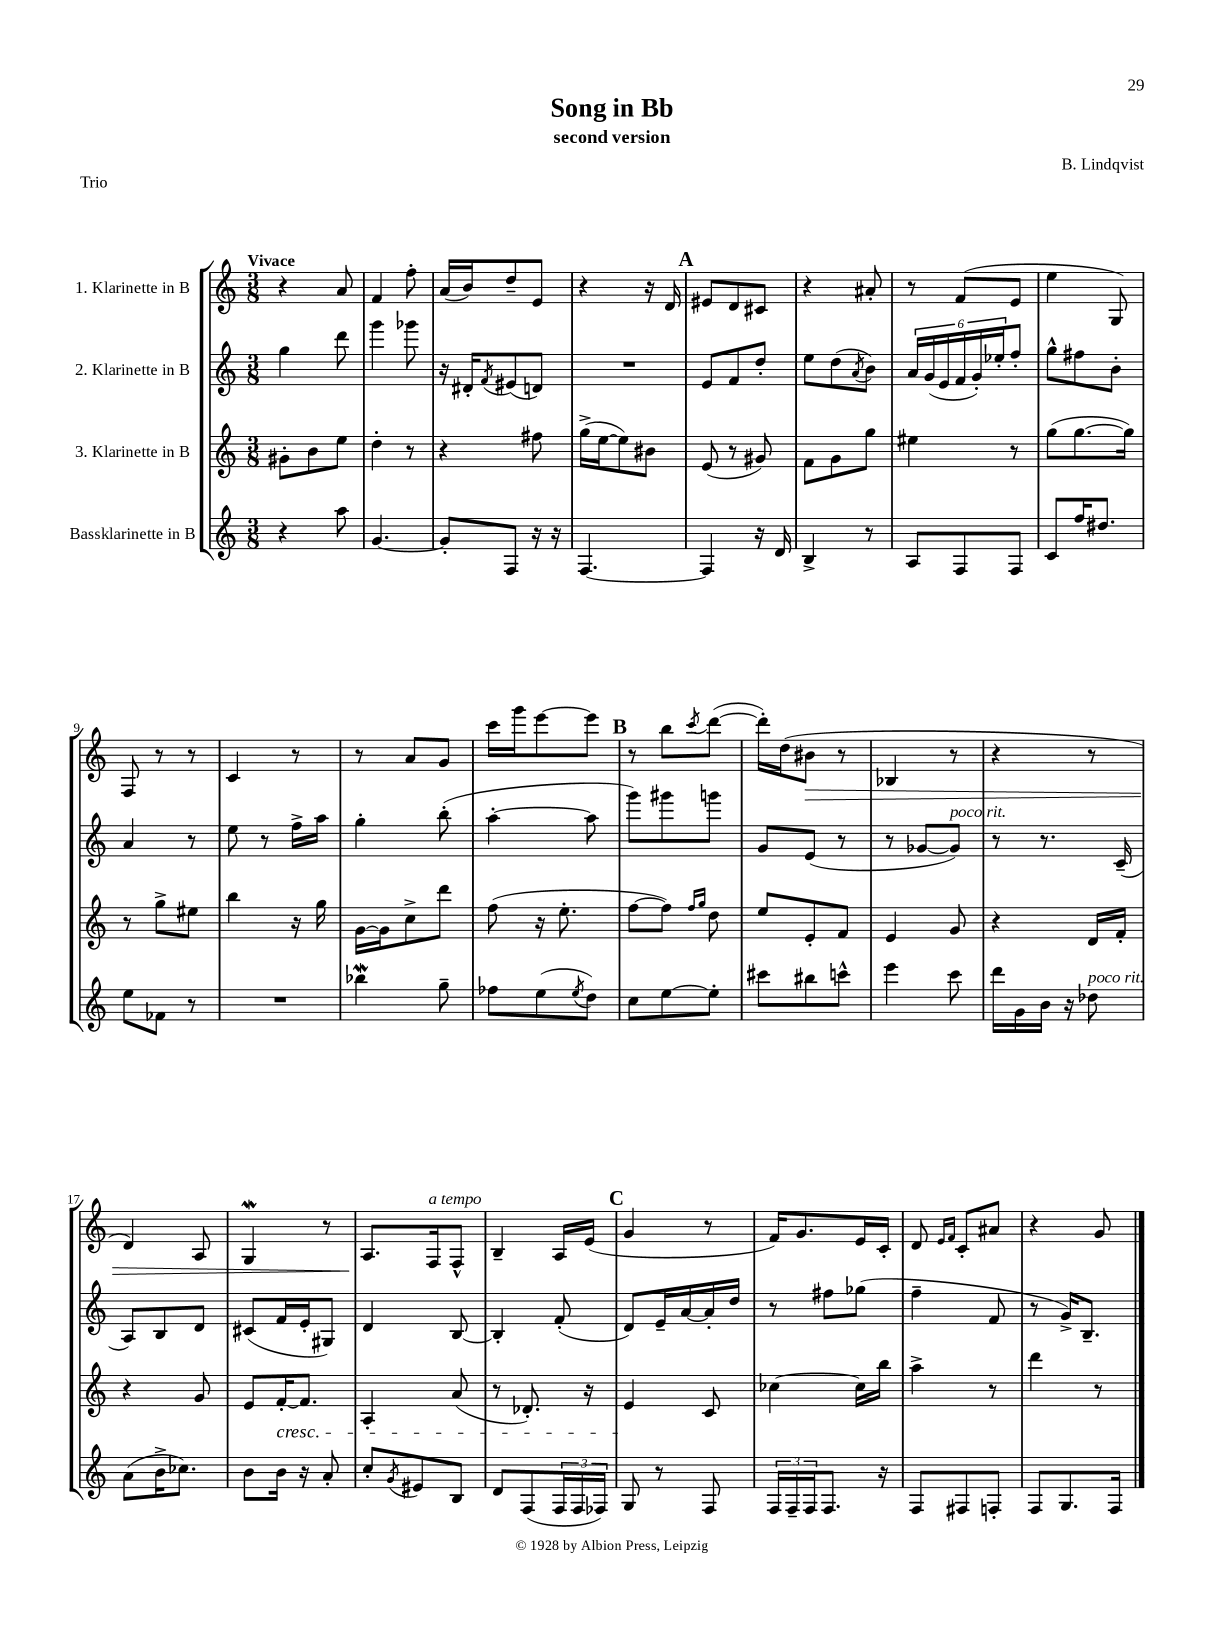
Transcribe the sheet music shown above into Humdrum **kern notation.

**kern	**kern	**kern	**kern
*staff4	*staff3	*staff2	*staff1
*clefG2	*clefG2	*clefG2	*clefG2
*k[]	*k[]	*k[]	*k[]
*M3/8	*M3/8	*M3/8	*M3/8
4r	8g#'\L	4gg\	4r
.	8b\	.	.
8aa\	8ee\J	8ddd\	8a/
=	=	=	=
[4.g/	4dd'\	4ggg\	4f/
.	8r	8ggg-\	8ff'\
=	=	=	=
8g'/]L	4r	16r	(16a/LL
.	.	16d#'/LK	16b/J)
.	.	8qf/	.
8F/J	.	(8e#/	8dd~/
16r	8ff#\	8d/J)	8e/J
16r	.	.	.
=	=	=	=
[4.F/	(16gg^\LL	4.r	4r
.	[16ee\J	.	.
.	8ee\])	.	.
.	8b#\J	.	16r
.	.	.	16d/
=	=	=	=
4F/]	(8e/	8e/L	8e#/L
.	8r	8f/	8d/
16r	8g#/)	8dd'/J	8c#/J
16d/	.	.	.
=	=	=	=
4B^/	8f\L	8ee\L	4r
.	8g\	(8dd\	.
.	.	8qa/	.
8r	8gg\J	8b\J)	8a#'/
=	=	=	=
8A/L	4ee#\	24a/LL	8r
.	.	(24g/	.
.	.	24e/	.
8F/	.	24f/	(8f/L
.	.	24g'/)	.
.	.	24ee-'/J	.
8F/J	8r	8ff'/J	8e/J
=	=	=	=
8c/L	(8gg\L	8gg^^\L	4ee\
16ff/K	[8.gg\	8ff#\	.
8.dd#/J	.	.	.
.	.	8b'\J	8G/)
.	16gg\]Jk)	.	.
=	=	=	=
8ee\L	8r	4a/	8F/
8f-\J	8gg^\L	.	8r
8r	8ee#\J	8r	8r
=	=	=	=
4.r	4bb\	8ee\	4c/
.	.	8r	.
.	16r	16ff^\LL	8r
.	16gg\	16aa\JJ	.
=	=	=	=
4bb-\	[16g\LL	4gg'\	8r
.	16g\]J	.	.
.	8cc^\	.	8a/L
8gg~\	8ddd\J	(8bb'\	8g/J
=	=	=	=
8ff-\L	(8ff\	[4aa'\	16ccc\LL
.	.	.	16ggg\J
(8ee\	16r	.	[8eee\
.	8.ee'\	.	.
8qee/	.	.	.
8dd\J)	.	8aa\]	8eee\]J
=	=	=	=
8cc\L	[8ff\L	8ggg\L)	8r
[8ee\	8ff\]J)	8ggg#\	8bb\L
.	16qqff/LL	.	.
.	16qqgg/JJ	.	8qccc/
8ee'\]J	8dd\	8ggg\J	([8ddd\J
=	=	=	=
8ccc#\L	8ee/L	8g/L	16ddd'\]LL)
.	.	.	(16dd\J
8bb#\	8e'/	(8e/J	8b#\J
8ccc^^\J	8f/J	8r	8r
=	=	=	=
4eee\	4e/	8r	4B-/
.	.	[8g-/L	.
8ccc\	8g/	8g-/]J)	8r
=	=	=	=
16ddd\LL	4r	8r	4r
16g\	.	.	.
16b\JJ	.	8.r	.
16r	.	.	.
8dd-\	16d/LL	.	8r
.	16f'/JJ	(16c~/	.
=	=	=	=
(8a\L	4r	8A/L)	4d/)
16b^\K	.	8B/	.
8.cc-\J)	.	.	.
.	8g/	8d/J	8A/
=	=	=	=
8b\L	8e/L	(8c#/L	4G/
16b\Jk	[16f'/K	16f/L	.
16r	8.f/]J	16e'/J	.
8a'/	.	8G#/J)	8r
=	=	=	=
8cc'/L	4A'/	4d/	8.A/L
8qg/	.	.	.
8e#/	.	.	.
.	.	.	16F/k
8B/J	(8a/	[8B/	8F^^/J
=	=	=	=
8d/L	8r	4B'/]	4B~/
(8F/	8.d-'/)	.	.
24F/L	.	(8f'/	16A/LL
24F/	.	.	.
.	16r	.	(16e/JJ
24F-/JJ)	.	.	.
=	=	=	=
8G/	4e/	8d/L)	4g/
8r	.	16e~/L	.
.	.	[16a/	.
8F/	8c/	16a'/]	8r
.	.	16dd/JJ	.
=	=	=	=
24F/LL	[4cc-\	8r	16f/LK)
24F~/	.	.	.
.	.	.	8.g/
24F/J	.	.	.
8.F/J	.	8ff#\L	.
.	16cc-\]LL	(8gg-\J	16e/L
16r	16bb\JJ	.	16c'/JJ
=	=	=	=
8F/L	4aa^\	4ff~\	8d/
.	.	.	16qqe/LL
.	.	.	16qqf/JJ
8F#/	.	.	8c'/L
8F'/J	8r	8f/	8a#/J
=	=	=	=
8F/L	4ddd\	8r	4r
8.G/	.	16g^/LK)	.
.	.	8.B~/J	.
.	8r	.	8g/
16F/Jk	.	.	.
==	==	==	==
*-	*-	*-	*-
